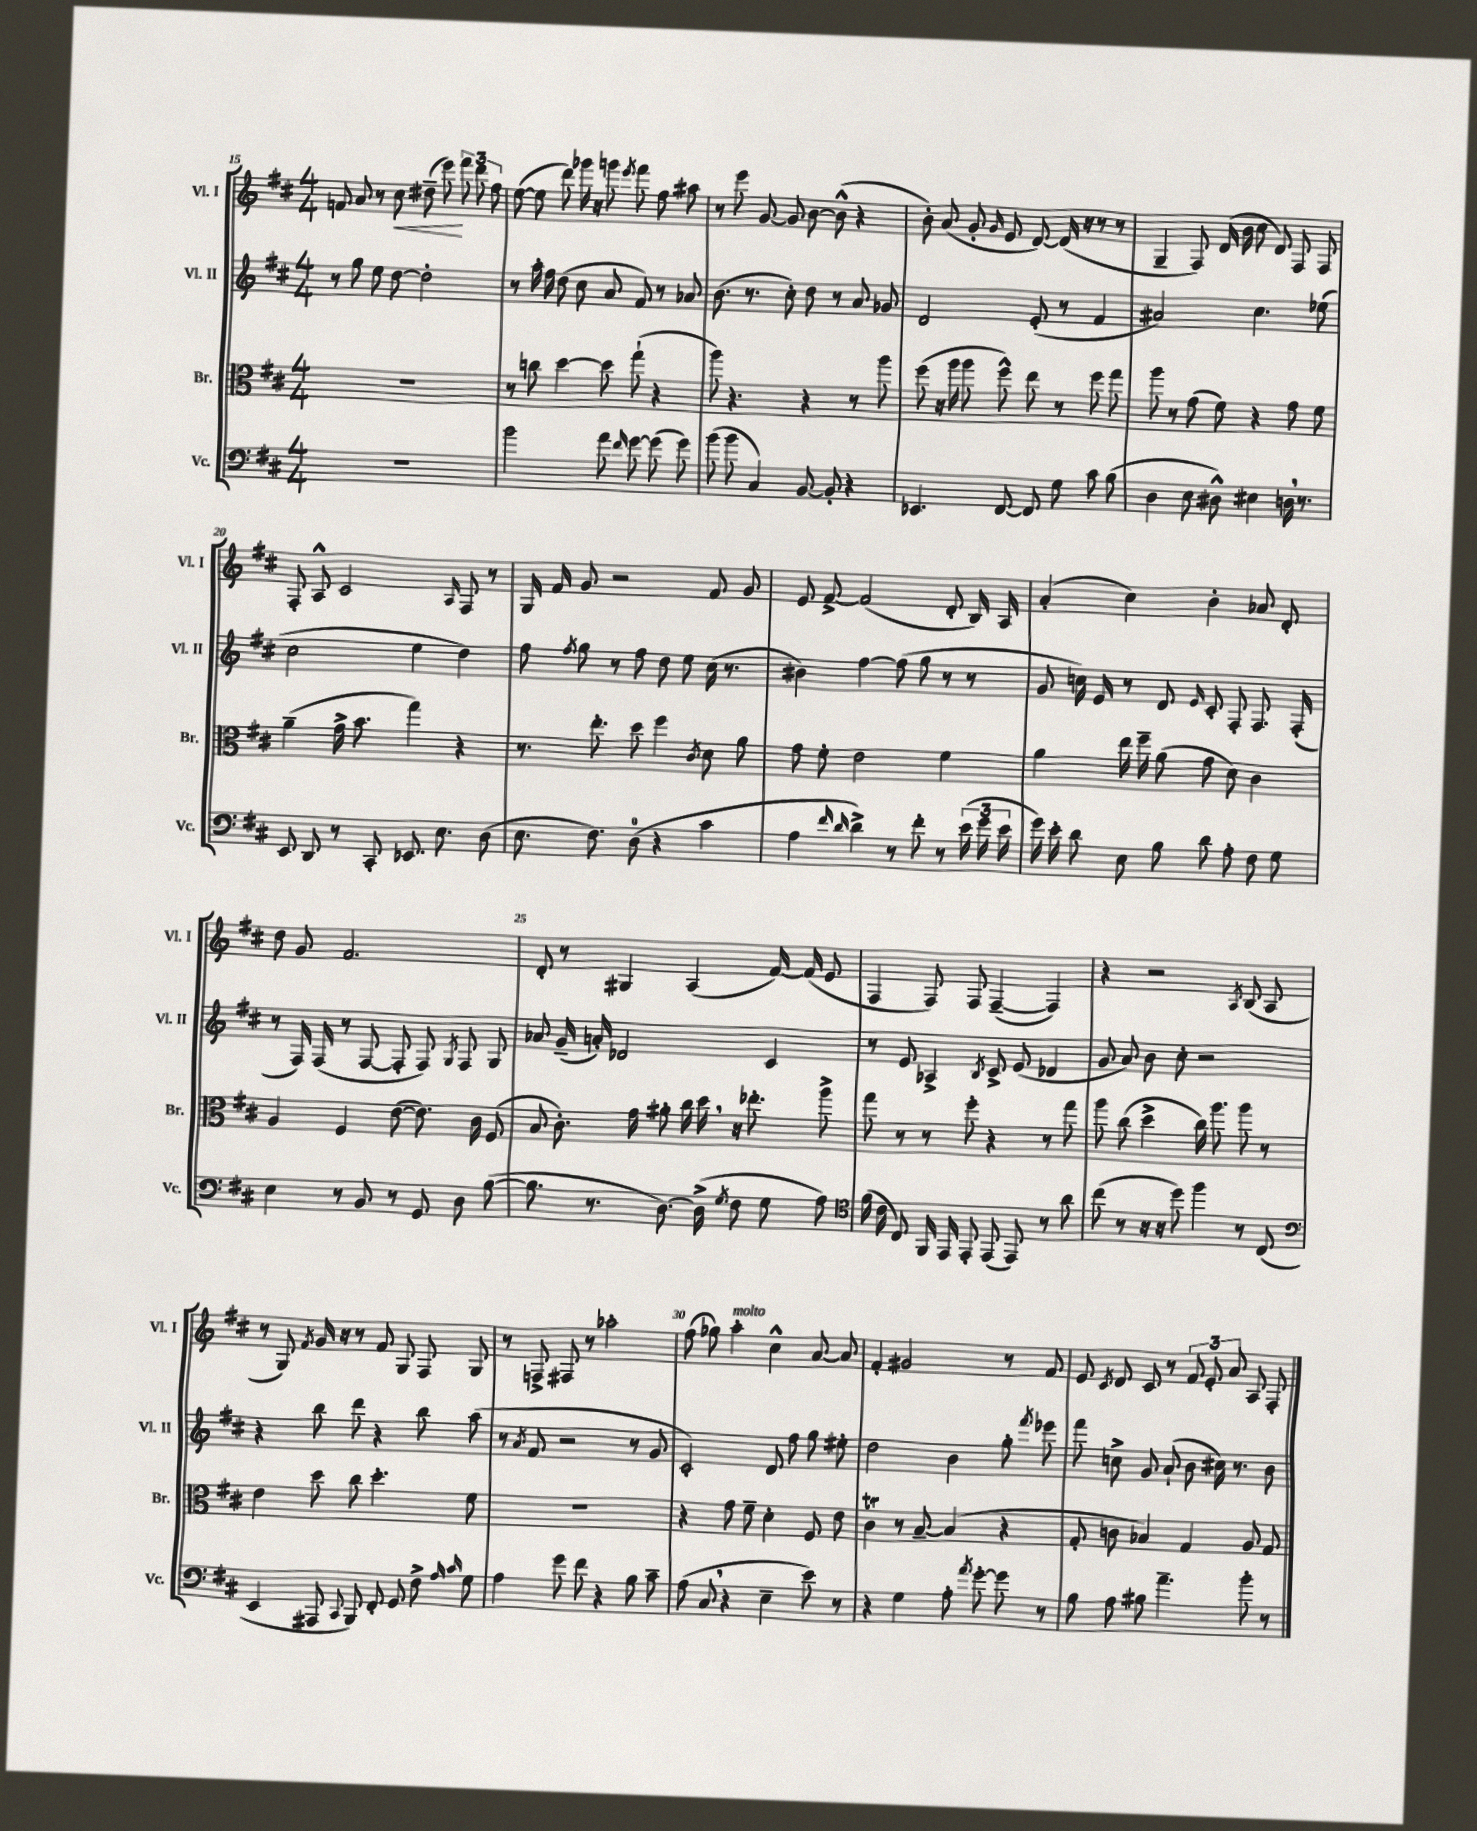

**kern	**kern	**kern	**kern
*staff4	*staff3	*staff2	*staff1
*clefF4	*clefC3	*clefG2	*clefG2
*k[f#c#]	*k[f#c#]	*k[f#c#]	*k[f#c#]
*M4/4	*M4/4	*M4/4	*M4/4
1r	1r	8r	8f/
.	.	8gg\	8a/
.	.	8ee\	8r
.	.	[8dd\	8cc#\
.	.	2dd'\]	(8dd#~\
.	.	.	8eee\)
.	.	.	12fff#\
.	.	.	12ddd\
.	.	.	12ff#\
=	=	=	=
2b\	8r	8r	([8ee\
.	8cc\	16aa'\	8ee\]
.	.	16ff#\	.
.	[4dd\	(8dd\	8ddd\)
.	.	8cc#\	16ggg-\
.	.	.	16r
8a\	8dd\]	8a/	8ggg\
16qqf#/	.	.	8qeee/
[8g\	(8gg`\	8f#/)	8fff#\
(8g\]	4r	8r	8ff#\
8g\)	.	8a-/	8aa#\
=	=	=	=
(8b\	8aa\)	(8.b\	8r
8b\	4.r	.	8eee\
.	.	8.r	.
4C#/)	.	.	[8g/
.	.	8cc#'\)	8g/]
[8BB/	4r	8dd\	[8b\
8BB'/]	.	8r	(8b^^\]
4r	8r	8a/	4r
.	8aa\	8g-/	.
=	=	=	=
4.EE-/	(8ff#\	2d/	8b'\)
.	16r	.	(8a/
.	16aa\	.	.
.	8aa\	.	8g'/
.	.	.	16qqg/
[8FF#/	8ff#^^\)	.	8e/
8FF#/]	8ee\	(8e'/	[8d/)
8G\	8r	8r	(16d/]
.	.	.	16r
8c#\	8ff#\	4f#/	8r
(8B\	8gg\	.	8r
=	=	=	=
4D\	8aa\	2a#/)	4G~/
.	8r	.	.
8E\	(8g\	.	8F#/)
8D#^^\)	8f#\)	.	(16d/
.	.	.	16b\
4E#\	4r	4.cc#\	8cc#\
.	.	.	8d/)
16D\	8g\	.	8F#/
8.r	.	.	.
.	8f#\	(8ee-\	8F#/
=	=	=	=
8EE/	(4a~\	2cc#\	8F#'/
8DD/	.	.	8A^^/
8r	16g^\	.	2c#/
.	8.b\	.	.
8CC#'/	.	.	.
8.EE-/	4gg\)	4ee\	.
8.E\	.	.	.
.	.	.	16qqA/
.	4r	4dd\)	8F#/
(8D\	.	.	8r
=	=	=	=
8.E\	8.r	8ff#\	16G/
.	.	.	16f#/
.	.	8qff#/	.
.	.	8gg\	8g/
8.F#\)	8.ee'\	.	.
.	.	8r	2r
(8D\	8dd\	8ff#\	.
4r	4ff#\	8dd\	.
.	.	8ee\	.
.	8qc#/	.	.
4c#\	8d\	(16cc#\	8f#/
.	.	8.r	.
.	8a\	.	8g/
=	=	=	=
4A\	8g\	4b#\)	8e/
.	8f#'\	.	[8f#^/
16qqf#/	.	.	.
16qqd/	.	.	.
4d^\)	2e\	[4ff#\	(2f#/]
8r	.	(8ff#\]	.
8f#'\	.	8gg\	.
8r	4f#\	8r	8d'/
(24e\	.	8r	16B/)
24g\	.	.	.
.	.	.	16A/
24e\	.	.	.
=	=	=	=
16g\)	4a\	8g/	(4a'/
16e'\	.	.	.
8d\	.	16cc\)	.
.	.	16e/	.
8E\	16ee\	8r	4cc#\)
.	16ff#~\	.	.
8B\	(8a\	8d/	.
.	.	16qqe/	.
8d\	8g\	8c#'/	4b'\
8A'\	8d\)	8F#'/	.
8F#\	4c#\	8.F#/	8a-/
8G\	.	.	8d'/
.	.	(16F#'/	.
=	=	=	=
4E\	4A/	8r	8dd\
.	.	16F#/)	8g/
.	.	(16F#/	.
8r	4F#/	8r	2.f#/
8BB/	.	[8F#/	.
8r	([8e\	8F#'/]	.
8GG/	8.e\])	8F#/)	.
.	.	8qG/	.
8D\	.	8F#/	.
.	16c#\	.	.
([8B\	(8F#/	8G/	.
=	=	=	=
8.B\]	8B/	8a-/	8d'/
.	8.c#'\)	(16g~/	8r
8.r	.	16a'/)	.
.	.	2d-/	4G#/
.	16g\	.	.
[8.D\)	8a#'\	.	.
.	16cc#\	.	(4A/
(16D^\]	16dd\	.	.
8qG/	.	.	.
8F#\	16r	.	.
.	8.ee-'\	.	.
8G\	.	4c#/	[16f#/)
.	.	.	(16f#/]
8A\)	8aa^\	.	8e/
=	=	=	=
*clefC4	*	*	*
(16f#\	8gg\	8r	4F#/
16c#\	.	.	.
8C#/)	8r	8e/	.
16FF#/	8r	4A-^/	8F#/)
16EE/	.	.	.
8EE'/	8ff#'\	.	8F#/
.	.	8qB/	.
(8EE/	4r	8c#^/	([4F#~/
8EE/)	.	(8e/	.
8r	8r	4d-/	4F#/])
8a\	8gg\	.	.
=	=	=	=
(8cc#\	8aa\	8g/	4r
8r	(8cc#\	8a/)	.
16r	4dd^\	8b\	2r
16r	.	.	.
8dd\)	.	8cc#'\	.
4ff#\	16cc#\)	2r	.
.	8.aa\	.	.
.	.	.	8qA/
8r	8aa\	.	(8B/
(8C#/	8r	.	8A/
=	=	=	=
*clefF4	*	*	*
4EE/	4e\	4r	8r
.	.	.	8G/)
.	.	.	8qf#/
8AAA#/	8dd\	8bb\	16g/
.	.	.	16r
8qqCC#/	.	.	.
8BBB/)	8cc#\	8ddd\	8r
8FF#'/	4.dd'\	4r	8f#/
8GG/	.	.	8G/
8F#^\	.	8bb\	8F#/
16qqA/	.	.	.
16qqc#/	.	.	.
8G\	8f#\	(8aa\	8G/
=	=	=	=
4A\	1r	8r	8r
.	.	8qa/	.
.	.	8f#/	8F^/
8g\	.	2r	8F#/
8f#\	.	.	8r
4r	.	.	2aa-'\
8B\	.	8r	.
8c#~\	.	8g/	.
=	=	=	=
(8A\	4r	2c#'/)	(8ff#\
8C#/	.	.	8gg-\)
4r	8g\	.	4aa'\
.	8f#~\	.	.
4E~\	4d'\	8d/	4cc#^^\
.	.	8ff#\	.
8e\)	8F#/	8gg\	[8a/
8r	8e\	8ee#'\	8a/]
=	=	=	=
4r	4c#\	2dd\	4f#'/
4G\	8r	.	2g#/
.	[8B~/	.	.
8A'\	(4B/]	4b\	.
8qa/	.	.	.
[8g'\	.	.	.
8g\]	4r	8gg'\	8r
.	.	8qfff#/	.
8r	.	8eee-\	8f#/
=	=	=	=
8B\	8G'/	8fff#\	8e/
.	.	.	8qc#/
8A\	8c\	8cc^\	8d/
8B#\	4B-/)	8g/	8c#/
4.a~\	.	(8a`/	8r
.	4G/	8b\	12f#/
.	.	.	12e'/
.	.	16cc#\)	.
.	.	.	12a/
.	.	8.r	.
8b'\	8A/	.	8A/
8r	8G/	8b\	8F#'/
==	==	==	==
*-	*-	*-	*-
